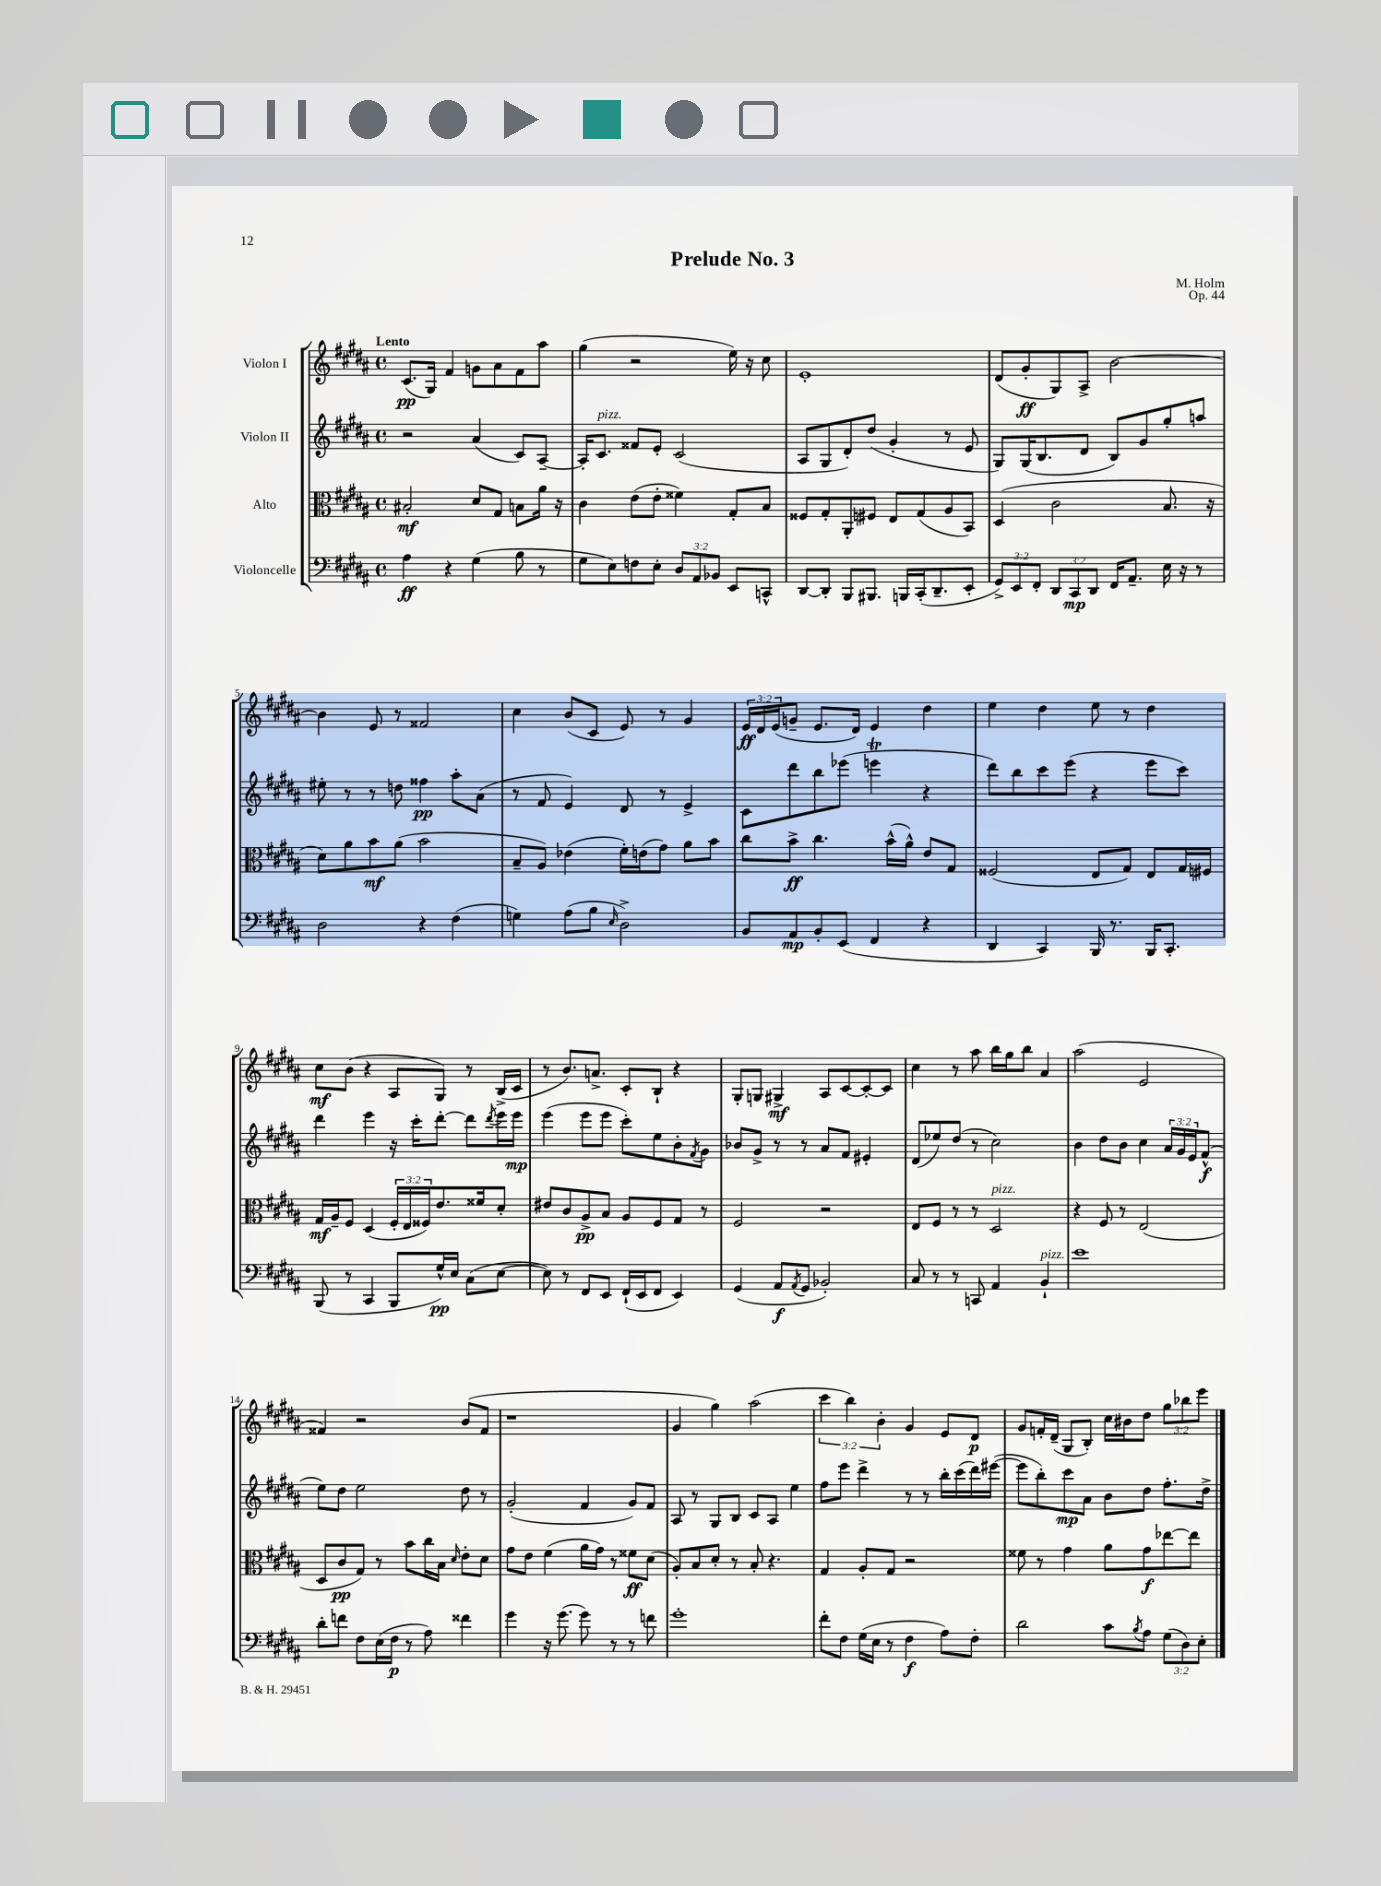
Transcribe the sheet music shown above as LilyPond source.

\header { title = "Prelude No. 3" composer = "M. Holm" opus = "Op. 44" }
<<
\new StaffGroup <<
\new Staff = "s0" \with { instrumentName = "Violon I" } {
    \clef treble \key b \major \defaultTimeSignature \time 4/4 \override Staff.TupletNumber.text = #tuplet-number::calc-fraction-text \tempo "Lento"
    cis'8.\pp( gis16) fis'4 g'8 ais'8 fis'8 ais''8 |
    gis''4( r2 e''16) r16 cis''8 |
    e'1-. |
    dis'8( gis'8-.\ff gis8) ais8-> b'2~ |
    b'4 e'8 r8 fisis'2 |
    cis''4 b'8( cis'8 e'8) r8 gis'4 |
    \tuplet 3/2 { e'16\ff dis'16 e'16( } g'8-- e'8. dis'16) e'4 dis''4 |
    e''4 dis''4 e''8 r8 dis''4 |
    cis''8\mf b'8( r4 ais8 gis8) r8 b16->( cis'16 |
    r8 b'8.) a'8.-> cis'8-. b8-! r4 |
    gis8-. g8 gis4->\mf ais8 cis'8~ cis'8~-. cis'8 |
    cis''4 r8 ais''8 b''16 gis''16 b''8 ais'4 |
    ais''2( e'2 |
    fisis'4) r2 b'8( fisis'8 |
    r1 |
    gis'4 gis''4) ais''2( |
    \tuplet 3/2 { cis'''4 b''4) b'4-. } gis'4 e'8 dis'8\p |
    gis'8 f'16-. dis'16--( gis8 b8-.) cis''16 bis'16 dis''8 \tuplet 3/2 { gis''8 bes''8 e'''8 } \bar "|." |
}
\new Staff = "s1" \with { instrumentName = "Violon II" } {
    \clef treble \key b \major \defaultTimeSignature \time 4/4 \override Staff.TupletNumber.text = #tuplet-number::calc-fraction-text
    r2 ais'4( cis'8) ais8~-- |
    ais16-. cis'8.^\markup { \italic "pizz." } fisis'8 e'8-. cis'2( |
    ais8 gis8 dis'8-.) dis''8( gis'4-. r8 e'8 |
    gis8) gis16( b8. dis'8 b8) gis'8 gis''8-. a''8 |
    eis''8-. r8 r8 d''8 fisis''4\pp ais''8-. ais'8( |
    r8 fis'8 e'4) dis'8 r8 e'4-> |
    cis'8 dis'''8 b''8 ees'''8( e'''4\trill r4 |
    dis'''8) b''8 cis'''8 e'''8( r4 e'''8 cis'''8) |
    dis'''4 e'''4 r16 cis'''16-. dis'''8~-. dis'''8 \acciaccatura { dis'''8 } e'''16 e'''16\mp |
    e'''4( e'''8 e'''8 cis'''8-.) e''8 b'8-. \acciaccatura { fis'8 } gis'8 |
    bes'8 gis'8-> r8 r8 ais'8 fis'8 eis'4-. |
    dis'8( ees''8) dis''8( r8 cis''2) |
    b'4 dis''8 b'8 cis''4 \tuplet 3/2 { ais'16 gis'16 e'16 } fis'8-^\f( |
    e''8) dis''8 e''2 dis''8 r8 |
    gis'2-.( fis'4 gis'8) fis'8 |
    ais8 r8 gis8 b8 cis'8 ais8 e''4 |
    fis''8 e'''8 dis'''4-> r8 r8 b''16-. cis'''16( dis'''16) eis'''16~( |
    eis'''8 b''8-.) cis'''8\mp ais'8 b'8 dis''8 fis''8.-. dis''16-> \bar "|." |
}
\new Staff = "s2" \with { instrumentName = "Alto" } {
    \clef alto \key b \major \defaultTimeSignature \time 4/4 \override Staff.TupletNumber.text = #tuplet-number::calc-fraction-text
    bis2-.\mf dis'8 gis8 b8 ais'16 r16 |
    cis'4 e'8( e'8-. fisis'4) gis8-. b8 |
    fisis8 gis8-. ais,8-. fis8 e8 gis8( ais8 b,8) |
    dis4( cis'2 b8. r16 |
    dis'8) ais'8 b'8\mf ais'8( b'2 |
    b8-- ais8) ees'4( fis'16-.) e'16( gis'8) ais'8 b'8 |
    cis''8 b'8->\ff cis''4. b'16-^( ais'16-^) e'8 gis8 |
    fisis2( e8 gis8) e8 gis16 fis16 |
    gis16\mf ais16-- fis8 dis4( \tuplet 3/2 { fis16-. e16 fisis16) } e'8. fisis'16 dis'8-. |
    eis'8 cis'8 ais8->\pp b8 ais8 fis8 gis8 r8 |
    fis2 r2 |
    e8 fis8 r8 r8 dis2^\markup { \italic "pizz." } |
    r4 fis8 r8 e2( |
    dis8 cis'8\pp gis8) r8 b'8 cis''16 b16 \grace { dis'16 } e'8-. dis'8 |
    gis'8 e'8 fis'4( ais'16 gis'16) r8 fisis'8\ff dis'8( |
    ais8-.) b8 dis'8-. r8 b8-. r4. |
    gis4 ais8-. gis8 r2 |
    fisis'8 r8 gis'4 ais'8 gis'8\f ees''8~ ees''8 \bar "|." |
}
\new Staff = "s3" \with { instrumentName = "Violoncelle" } {
    \clef bass \key b \major \defaultTimeSignature \time 4/4 \override Staff.TupletNumber.text = #tuplet-number::calc-fraction-text
    ais4\ff r4 gis4( b8 r8 |
    gis8 e8) f8 e8-. \tuplet 3/2 { dis8 ais,8 bes,8 } e,8 c,8-^ |
    dis,8~ dis,8-. b,,8 bis,,8. b,,16 cis,16-.( dis,8.-- e,8-. |
    \tuplet 3/2 { gis,8->) e,8 fis,8-. } \tuplet 3/2 { dis,8 cis,8\mp dis,8 } fis,16 ais,8.-- e16 r16 r8 |
    dis2 r4 fis4( |
    g4) ais8( b8 \grace { e16 } dis2->) |
    b,8 ais,8\mp b,8-. e,8( fis,4 r4 |
    dis,4 cis,4) b,,16 r8. b,,16 cis,8.-. |
    b,,8( r8 cis,4 b,,8 gis16-^\pp) e16 cis8( e8~ |
    e8) r8 fis,8 e,8 fis,16-!( e,16 fis,8 e,4) |
    gis,4( ais,8\f \acciaccatura { ais,8 } gis,8 bes,2-.) |
    cis8 r8 r8 c,8 ais,4 b,4-!^\markup { \italic "pizz." } |
    e'1 |
    dis'8-. f'8 fis8 e16( fis16\p r8 ais8) fisis'4 |
    gis'4 r16 gis'8.( gis'8) r8 r8 f'8 |
    gis'1-. |
    fis'8-. fis8 gis16( e16 r8 fis4\f ais8) fis8-. |
    dis'2 cis'8 \acciaccatura { b8 } ais8 \tuplet 3/2 { gis8( dis8) e8-. } \bar "|." |
}
>>
>>
